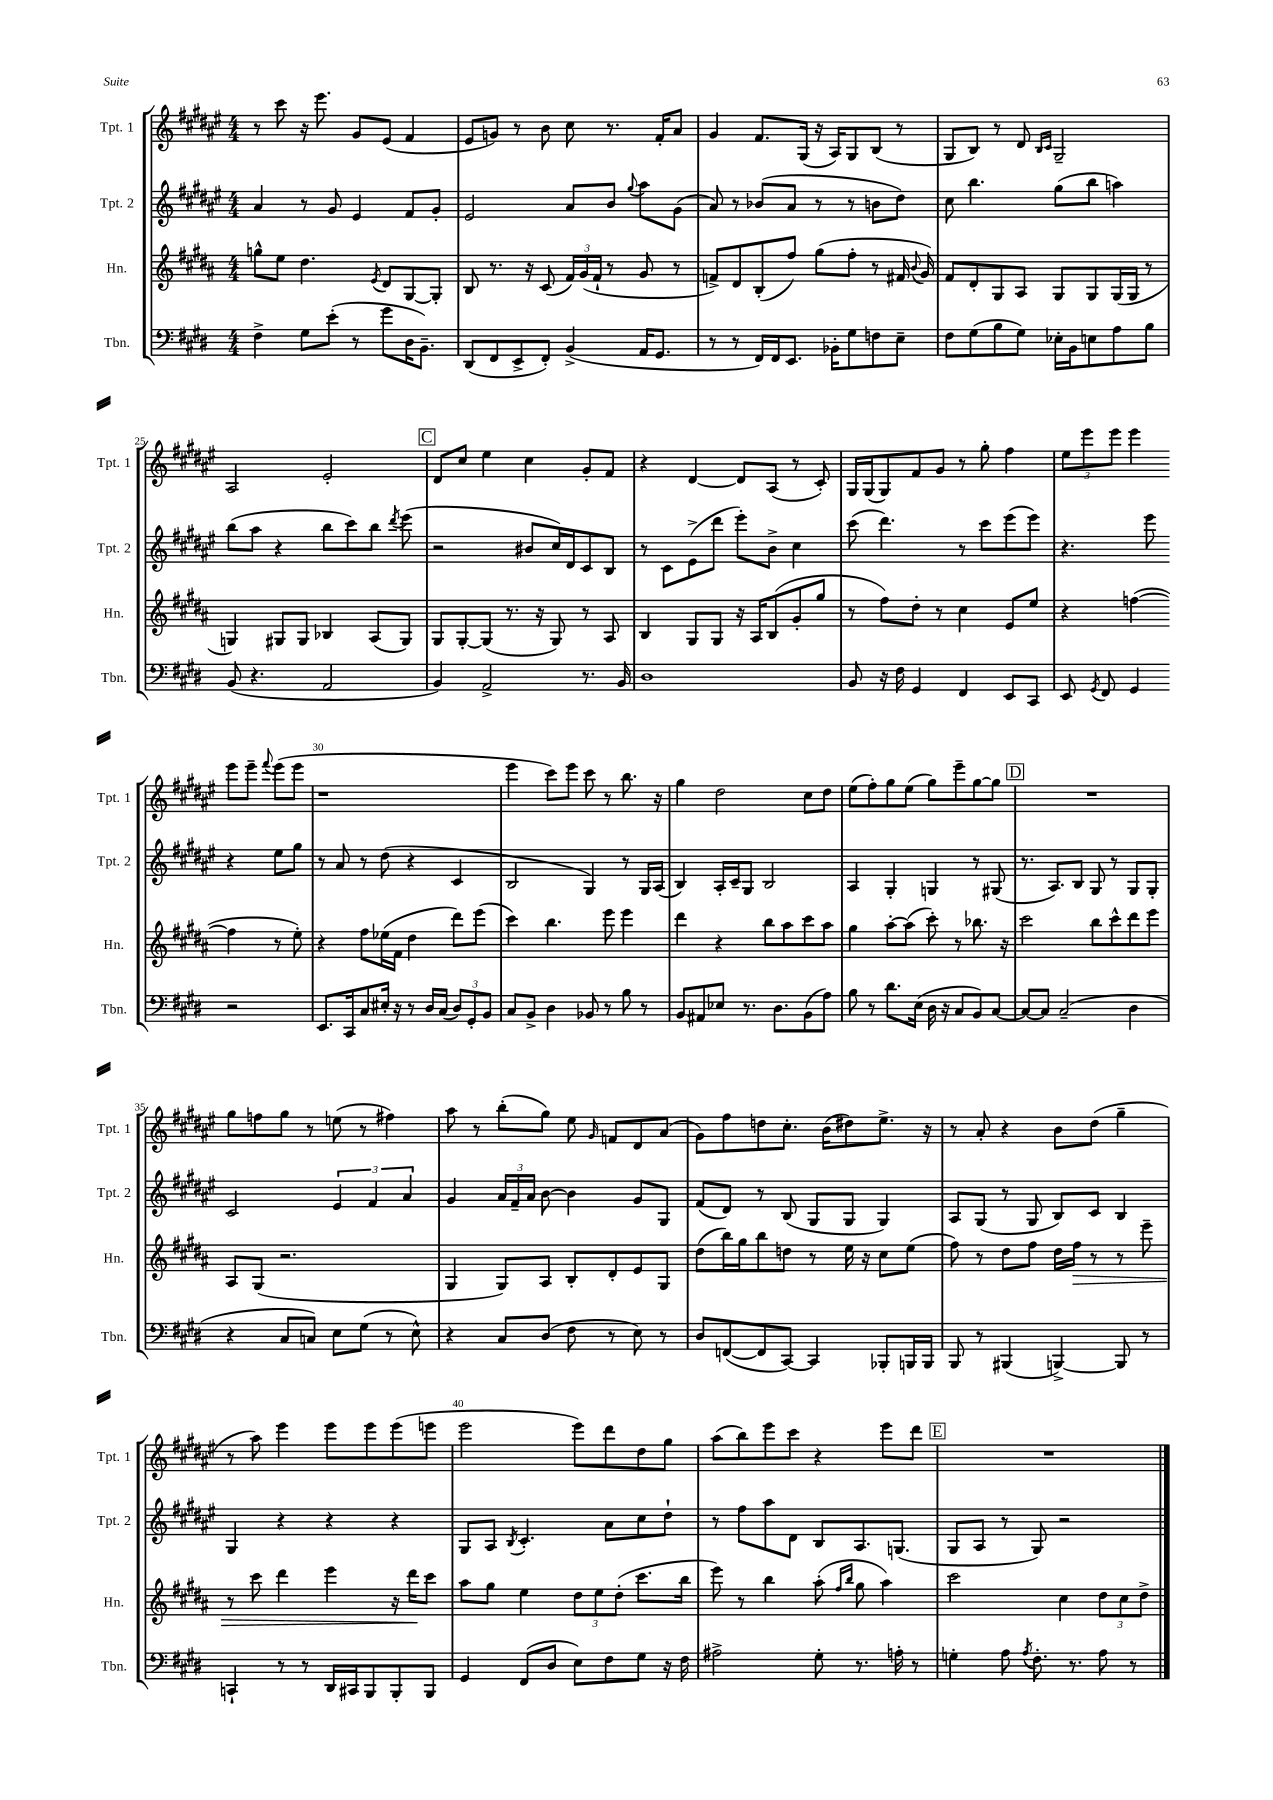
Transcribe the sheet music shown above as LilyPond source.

<<
\new StaffGroup <<
\new Staff = "s0" \with { instrumentName = "Tpt. 1" shortInstrumentName = "Tpt. 1" } {
    \clef treble \key fis \major \numericTimeSignature \time 4/4
    \autoBeamOff r8 cis'''8 r16 eis'''8. gis'8[ eis'8]( fis'4 |
    eis'8[ g'8]) r8 b'8 cis''8 r8. fis'16[-. ais'8] |
    gis'4 fis'8.[ gis16]( r16 ais16[) gis8 b8]( r8 |
    gis8[ b8]) r8 dis'8 \grace { b16[ cis'16] } gis2-- |
    ais2 eis'2-. |
    \mark \markup { \box "C" } dis'8[ cis''8] eis''4 cis''4 gis'8[-. fis'8] |
    r4 dis'4~ dis'8[ ais8]( r8 cis'8-.) |
    gis16[ gis16( gis8) fis'8 gis'8] r8 gis''8-. fis''4 |
    \tuplet 3/2 { eis''8[ eis'''8 eis'''8] } eis'''4 eis'''8[ eis'''8]-- \appoggiatura { fis'''8 } eis'''8[( eis'''8] |
    r1 |
    eis'''4 cis'''8[) eis'''8] cis'''8 r8 b''8. r16 |
    gis''4 dis''2 cis''8[ dis''8] |
    eis''8[( fis''8-.) gis''8 eis''8]( gis''8[) eis'''8-- gis''8~ gis''8] |
    \mark \markup { \box "D" } R1 |
    gis''8[ f''8 gis''8] r8 e''8( r8 fis''4) |
    ais''8 r8 b''8[-.( gis''8]) eis''8 \grace { gis'16 } f'8[ dis'8 ais'8]( |
    gis'8[) fis''8 d''8 cis''8.]-. b'16[( dis''8) eis''8.]-> r16 |
    r8 ais'8-. r4 b'8[ dis''8]( gis''4-- |
    r8 ais''8) eis'''4 eis'''8[ eis'''8 eis'''8( e'''8] |
    eis'''2 eis'''8[) dis'''8 dis''8 gis''8] |
    ais''8[( b''8) eis'''8 cis'''8] r4 eis'''8[ dis'''8] |
    \mark \markup { \box "E" } R1 \bar "|." |
}
\new Staff = "s1" \with { instrumentName = "Tpt. 2" shortInstrumentName = "Tpt. 2" } {
    \clef treble \key fis \major \numericTimeSignature \time 4/4
    \autoBeamOff ais'4 r8 gis'8 eis'4 fis'8[ gis'8]-. |
    eis'2 ais'8[ b'8] \appoggiatura { gis''8 } ais''8[ gis'8]( |
    ais'8) r8 bes'8[( ais'8] r8 r8 b'8[ dis''8]) |
    cis''8 b''4. gis''8[( b''8] a''4) |
    b''8[( ais''8] r4 b''8[ cis'''8) b''8] \acciaccatura { dis'''8 } eis'''8( |
    \mark \markup { \box "C" } r2 bis'8[ cis''16) dis'16 cis'8 b8] |
    r8 cis'8[ eis'8->( dis'''8] eis'''8[-.) b'8]-> cis''4 |
    cis'''8( dis'''4.) r8 cis'''8[ eis'''8( eis'''8]) |
    r4. eis'''8 r4 eis''8[ gis''8] |
    r8 ais'8 r8 dis''8( r4 cis'4 |
    b2 gis4) r8 gis16[ ais16]( |
    b4) ais16[-. cis'16-- gis8] b2 |
    ais4 gis4-. g4 r8 gis8( |
    \mark \markup { \box "D" } r8. ais8.[) b8] gis8 r8 gis8[ gis8]-. |
    cis'2 \tuplet 3/2 { eis'4 fis'4 ais'4 } |
    gis'4 \tuplet 3/2 { ais'16[ fis'16-- ais'16] } b'8~ b'4 gis'8[ gis8] |
    fis'8[( dis'8]) r8 b8( gis8[ gis8] gis4) |
    ais8[ gis8]( r8 gis8 b8[) cis'8] b4 |
    gis4 r4 r4 r4 |
    gis8[ ais8] \acciaccatura { b8 } cis'4.-. ais'8[ cis''8 dis''8]-! |
    r8 fis''8[ ais''8 dis'8] b8[ ais8. g8.]( |
    \mark \markup { \box "E" } gis8[ ais8] r8 gis8) r2 \bar "|." |
}
\new Staff = "s2" \with { instrumentName = "Hn." shortInstrumentName = "Hn." } {
    \clef treble \key b \major \numericTimeSignature \time 4/4
    \autoBeamOff g''8[-^ e''8] dis''4. \acciaccatura { e'8 } dis'8[ gis8~ gis8]-. |
    b8 r8. r16 cis'8( \tuplet 3/2 { fis'16[) gis'16( fis'16]-! } r8 gis'8 r8 |
    f'8[->) dis'8 b8-.( fis''8]) gis''8[( fis''8]-. r8 fis'16 \appoggiatura { b'8 } gis'16) |
    fis'8[ dis'8-. gis8 ais8] gis8[ gis8 gis16( gis16] r8 |
    g4) gis8[ gis8] bes4 ais8[( gis8]) |
    \mark \markup { \box "C" } gis8[ gis8~-. gis8]( r8. r16 gis8) r8 ais8 |
    b4 gis8[ gis8] r16 ais16[ b8( gis'8-. gis''8] |
    r8 fis''8[) dis''8]-. r8 cis''4 e'8[ e''8] |
    r4 f''4~( f''4 r8 e''8-.) |
    r4 fis''8[ ees''16( fis'16] dis''4 dis'''8[) e'''8]( |
    cis'''4) b''4. e'''8 e'''4 |
    dis'''4 r4 b''8[ ais''8 cis'''8 ais''8] |
    gis''4 ais''8[~-. ais''8]( cis'''8-.) r8 bes''8. r16 |
    \mark \markup { \box "D" } cis'''2 b''8[ cis'''8-^ dis'''8 e'''8] |
    ais8[ gis8]( r2. |
    gis4 gis8[) ais8] b8[-. dis'8-. e'8 gis8] |
    dis''8[( b''16) gis''16 b''8 d''8] r8 e''16 r16 cis''8[ e''8]( |
    fis''8) r8 dis''8[ fis''8] dis''16[ fis''16]\> r8 r8 e'''8-- |
    r8 cis'''8 dis'''4 e'''4 r16 dis'''16[\! cis'''8] |
    ais''8[ gis''8] e''4 \tuplet 3/2 { dis''8[ e''8 dis''8]-.( } cis'''8.[ b''16] |
    e'''8) r8 b''4 ais''8-.( \grace { fis''16[ b''16] } gis''8 ais''4) |
    \mark \markup { \box "E" } cis'''2 cis''4 \tuplet 3/2 { dis''8[ cis''8 dis''8]-> } \bar "|." |
}
\new Staff = "s3" \with { instrumentName = "Tbn." shortInstrumentName = "Tbn." } {
    \clef bass \key e \major \numericTimeSignature \time 4/4
    \autoBeamOff fis4-> gis8[ e'8]-.( r8 gis'8[ dis16 b,8.]--) |
    dis,8[( fis,8 e,8-> fis,8]-.) b,4->( a,16[ gis,8.] |
    r8 r8 fis,16[) fis,16 e,8.] bes,16[-. gis8 f8 e8]-- |
    fis8[ gis8( b8 gis8]) ees16[-. b,16 e8 a8 b8] |
    b,8( r4. a,2 |
    \mark \markup { \box "C" } b,4) a,2-> r8. b,16 |
    dis1 |
    b,8 r16 fis16 gis,4 fis,4 e,8[ cis,8] |
    e,8 \acciaccatura { gis,8 } fis,8 gis,4 r2 |
    e,8.[ cis,16 cis8 eis16]-. r16 r8 dis16[ cis16]( \tuplet 3/2 { dis8[) gis,8-. b,8] } |
    cis8[ b,8]-> dis4 bes,8 r8 b8 r8 |
    b,8[ ais,8 ees8] r8. dis8.[ b,8( a8]) |
    b8 r8 dis'8.[ e16]( dis16 r16 cis8[ b,8) cis8]~ |
    \mark \markup { \box "D" } cis8[~ cis8] cis2--( dis4 |
    r4 cis8[ c8]) e8[ gis8]( r8 e8-^) |
    r4 cis8[ dis8]( fis8 r8 e8) r8 |
    dis8[ f,8~( f,8 cis,8]~) cis,4 bes,,8[-. b,,16 b,,16] |
    b,,8 r8 bis,,4( b,,4~->) b,,8 r8 |
    c,4-! r8 r8 dis,16[ cis,16 b,,8 b,,8-. b,,8] |
    gis,4 fis,8[( dis8] e8[) fis8 gis8] r16 fis16 |
    ais2-> gis8-. r8. a16-. r8 |
    \mark \markup { \box "E" } g4-. a8 \acciaccatura { a8 } fis8.-. r8. a8 r8 \bar "|." |
}
>>
>>
\layout { \context { \Score currentBarNumber = #21 \override BarNumber.break-visibility = ##(#f #t #t) barNumberVisibility = #(every-nth-bar-number-visible 5) } }
